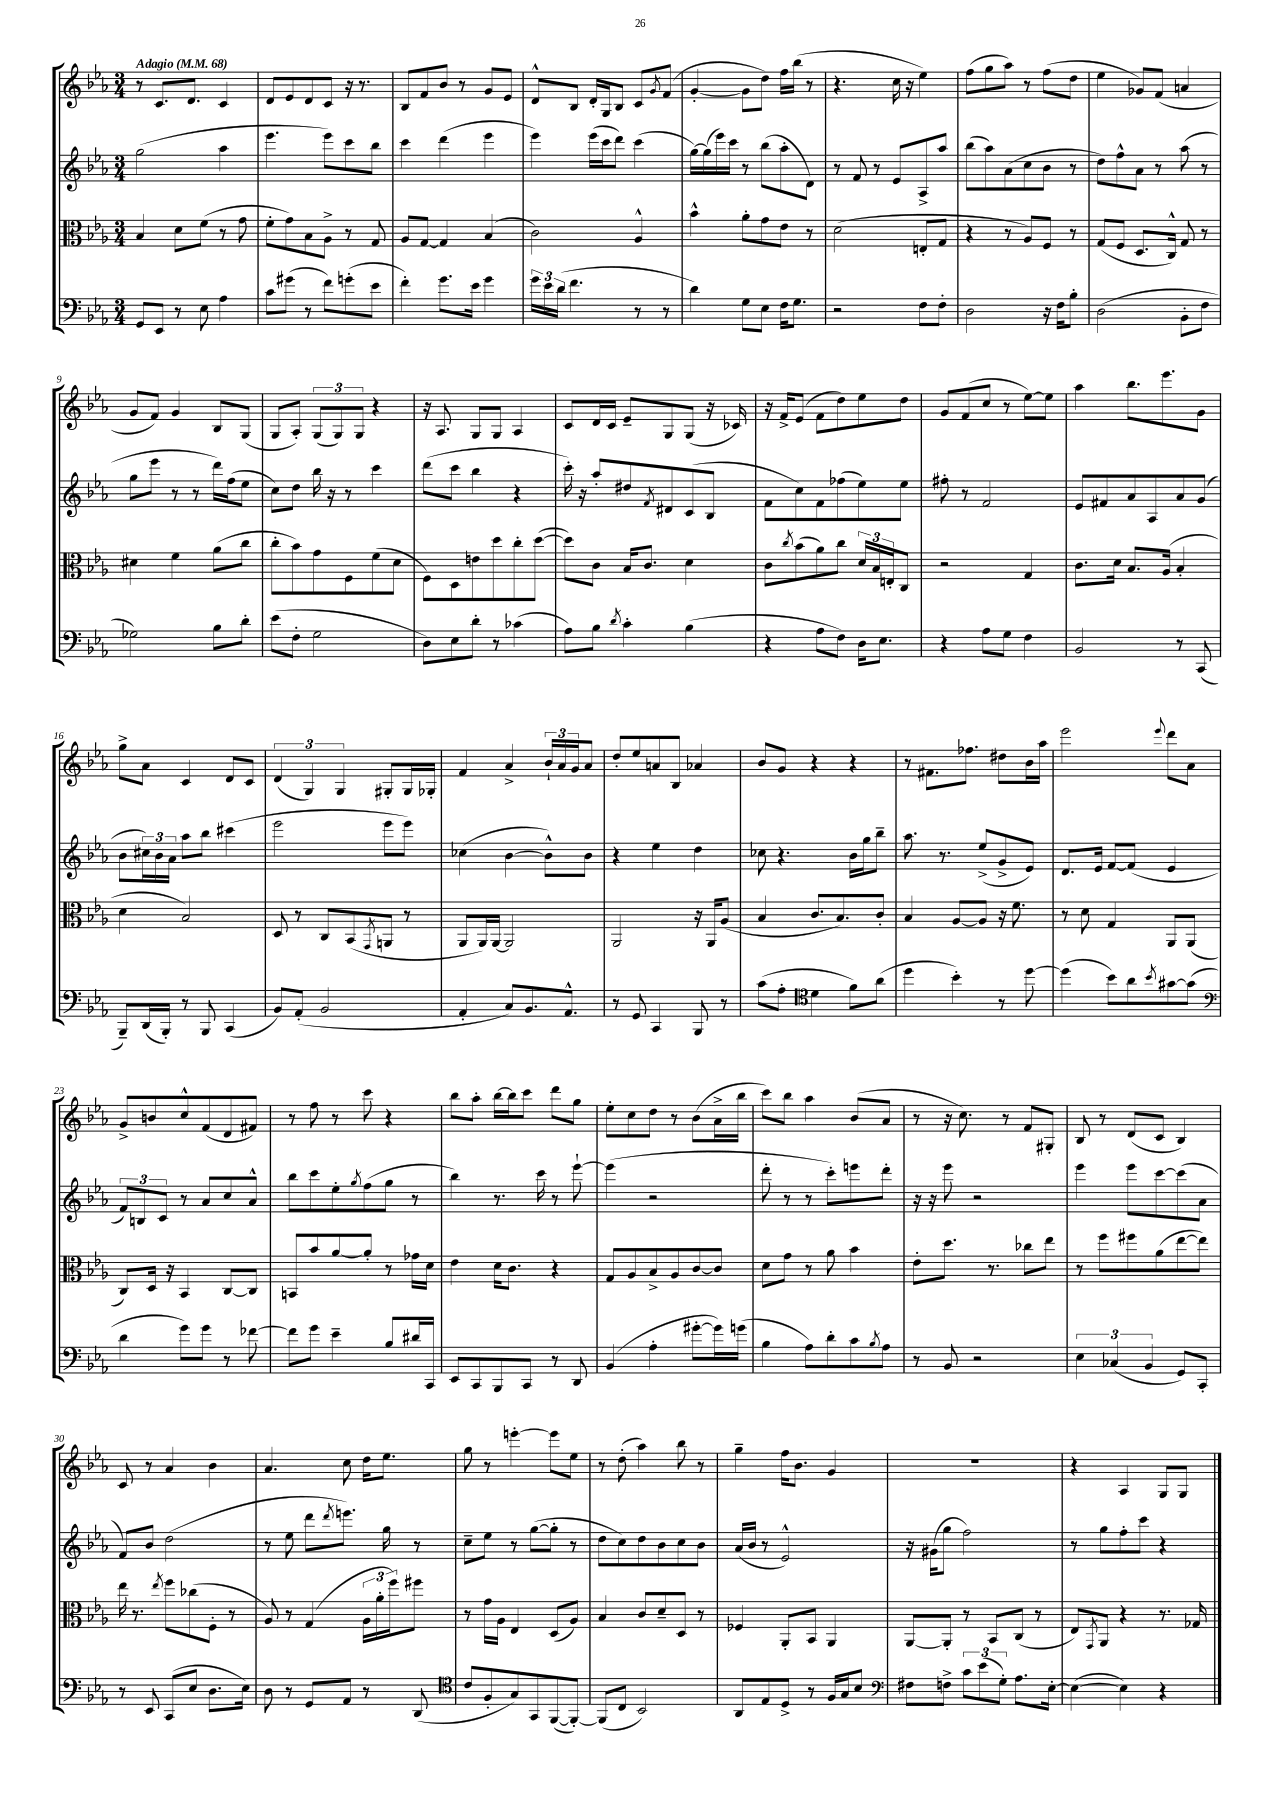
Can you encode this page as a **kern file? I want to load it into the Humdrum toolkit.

**kern	**kern	**kern	**kern
*staff4	*staff3	*staff2	*staff1
*clefF4	*clefC3	*clefG2	*clefG2
*k[b-e-a-]	*k[b-e-a-]	*k[b-e-a-]	*k[b-e-a-]
*M3/4	*M3/4	*M3/4	*M3/4
*MM68	*MM68	*MM68	*MM68
8GG/L	4B-/	(2gg\	8r
8EE-/J	.	.	8.c/L
8r	8d\L	.	.
.	.	.	8.d/J
8E-\	(8f\J	.	.
4A-\	8r	4aa-\	4c/
.	8g\	.	.
=	=	=	=
8c\L	8f'\L	4.eee-\	8d/L
(8g#\J	8g\)	.	8e-/
8r	8B-\	.	8d/
8f\L)	8A-^\J	8eee-\L)	8c/J
(8g'\	8r	8ccc\	16r
.	.	.	8.r
8e-\J	8G/	8bb-\J	.
=	=	=	=
4f'\)	8A-/L	4ccc\	8B-/L
.	[8G/J	.	8f/
8.g\L	4G/]	(4ddd\	8b-/J
.	.	.	8r
16e-\Jk	.	.	.
4g\	(4B-/	4eee-\	8g/L
.	.	.	8e-/J
=	=	=	=
24g\LL	2c\)	4eee-\)	8d^^/L
24e-\	.	.	.
(24d\JJ	.	.	.
4.f\	.	.	8B-/J
.	.	(16eee-\LL	16d'/LL
.	.	16ccc\J	16G/J
.	.	8ddd\J)	8B-/J
8r	4A-^^/	(4ccc\	8c/L
.	.	.	8qg/
8r	.	.	(8f/J
=	=	=	=
4d\)	4b-^^\	[16gg\LL)	[4g'/
.	.	(16gg\]	.
.	.	16eee-\)	.
.	.	16ccc\JJ	.
8G\L	8a-'\L	8r	8g\]L
8E-\J	8g\	(8bb-\L	8dd\J)
16F\LK	8e-\J	8aa-'\	16ff\LL
8.G\J	.	.	(16bb-\JJ
.	8r	8d\J)	8r
=	=	=	=
2r	(2d\	8r	4.r
.	.	8f/	.
.	.	8r	.
.	.	8e-/L	16cc\
.	.	.	16r
8F\L	8E'/L	8A-^/	4ee-\)
8F'\J	8G/J	8aa-/J	.
=	=	=	=
2D\	4r	(8bb-\L	(8ff\L
.	.	8aa-\)	8gg\
.	8r	(8a-\	8aa-\J)
.	8A-/L)	8cc\	8r
16r	8F/J	8b-\J	(8ff\L
16F\LK	.	.	.
8B-'\J	8r	8r	8dd\J
=	=	=	=
(2D\	(8G/L	8dd\L)	4ee-\
.	8F/J	8ff^^\	.
.	8.D/L	8a-\J	8g-/L)
.	.	8r	(8f/J
.	16C^^/Jk)	.	.
8BB-'\L	8G/	(8aa-\	4a/
8F\J	8r	8r	.
=	=	=	=
2G-\)	4d#\	8gg\L	8g/L
.	.	8eee-\J	8f/J)
.	4f\	8r	4g/
.	.	8r	.
8B-\L	(8a-\L	16ddd\LL)	8B-/L
.	.	(16ff\J	.
8d'\J	8cc\J	8ee-\J	(8G/J
=	=	=	=
(8e-\L	8cc'\L	8cc\L)	8G/L
8F'\J	8b-\)	8dd\J	8A-'/J)
2G\	8g\	16bb-\	(12G/L
.	.	16r	.
.	.	.	12G/)
.	8F\	8r	.
.	.	.	12G/J
.	(8f\	4ccc\	4r
.	8d\J	.	.
=	=	=	=
8D\L)	8F\L)	(8ddd\L	16r
.	.	.	8.A-/
8E-\	8D\	8ccc\J	.
8d'\J	8e\	4bb-\	8G/L
8r	8dd\	.	8G/J
(4c-\	8cc'\	4r	4A-/
.	([8dd\J	.	.
=	=	=	=
8A-\L)	8dd\]L)	16ccc'\)	8c/L
.	.	16r	.
8B-\J	8c\J	8aa-'/L	16d/L
.	.	.	16c/JJ
8qd/	.	.	.
4c'\	16B-/LK	8dd#/	8e-~/L
.	8.c/J	.	.
.	.	8qf/	.
.	.	8d#/	8G/
(4B-\	4d\	(8c/	(8G/J
.	.	8B-/J	16r
.	.	.	16c-/)
=	=	=	=
4r	8c\L	8f\L	16r
.	.	.	16f^/LK
.	8qcc/	.	.
.	(8b-\	8cc\)	(8e-/J
8A-\L	8a-\)	8f\	8f\L
8F\J)	8cc\J	(8ff-\	8dd\)
16D\LK	24d/LL	8ee-\)	8ee-\
.	24B-/	.	.
8.E-\J	.	.	.
.	24E'/J	.	.
.	8C/J	8ee-\J	8dd\J
=	=	=	=
4r	2r	8ff#'\	8g/L
.	.	8r	(8f/
8A-\L	.	2f/	8cc/J
8G\J	.	.	8r
4F\	4G/	.	[8ee-\L)
.	.	.	8ee-\]J
=	=	=	=
2BB-/	8.c\L	8e-/L	4aa-\
.	.	8f#/	.
.	16d\Jk	.	.
.	8.B-/L	8a-/	8.bb-\L
.	.	8A-/	.
.	(16A-/Jk	.	8.eee-\
8r	4B-'/	8a-/	.
(8CC/	.	(8g/J	8g\J
=	=	=	=
8BBB-~/L)	4d\	8b-\L	8gg^\L
(16DD/L	.	24cc#\L)	8a-\J
.	.	24b-\	.
16BBB-'/JJ)	.	.	.
.	.	24a-\JJ	.
8r	2B-/)	8aa-\L	4c/
8BBB-/	.	8bb-\J	.
(4CC/	.	(4ccc#\	8d/L
.	.	.	8c/J
=	=	=	=
8BB-/L)	8D/	2eee-\	(6d/
(8AA-'/J	8r	.	.
.	.	.	6G/)
2BB-/	8C/L	.	.
.	.	.	6G/
.	(8BB-/	.	.
.	8qGG/	.	.
.	8AA/J	8eee-\L	8G#'/L
.	8r	8eee-\J)	16G#/L
.	.	.	16G-'/JJ
=	=	=	=
4AA-'/	8AA-/L	(4cc-\	4f/
.	16AA-/L)	.	.
.	[16AA-/JJ	.	.
8C/L)	2AA-/]	[4b-\	4a-^/
8.BB-/	.	.	.
.	.	8b-^^\]L)	24b-`/LL
.	.	.	24a-/
8.AA-^^/J	.	.	.
.	.	.	24g/J
.	.	8b-\J	8a-/J
=	=	=	=
8r	2AA-/	4r	8dd'/L
8GG/	.	.	8ee-/
4CC/	.	4ee-\	8a/
.	.	.	8B-/J
8BBB-/	16r	4dd\	4a-/
.	16AA-/LK	.	.
8r	(8A-/J	.	.
=	=	=	=
(8c\L	4B-/	8cc-\	8b-/L
8A-'\J	.	4.r	8g/J
*clefC4	*	*	*
4d\	8.c/L	.	4r
.	8.B-/)	.	.
8f\L)	.	16b-\LL	4r
.	.	16gg\J	.
(8a-\J	8c'/J	8bb-~\J	.
=	=	=	=
4dd\	4B-/	8.aa-\	8r
.	.	.	8.f#\L
.	.	8.r	.
4b-'\)	[8A-/L	.	.
.	.	.	8.ff-\J
.	8A-/]J	(8ee-^/L	.
8r	16r	8g^/	8dd#\L
.	8.f\	.	.
[8dd\	.	8e-/J)	16b-\L
.	.	.	16aa-\JJ
=	=	=	=
(4dd\]	8r	8.d/L	2eee-\
.	8d\	.	.
.	.	16e-/Jk	.
8b-\L)	4G/	[8f/L	.
8a-\	.	(8f/]J	.
8qb-/	.	.	8qqeee-/
[8g#\	8AA-/L	4e-/	8ddd\L
(8g#\]J	(8AA-/J	.	8a-\J
=	=	=	=
*clefF4	*	*	*
4d\	8C/L)	12f/L)	8g^/L
.	.	12B/	.
.	16D/Jk	.	8b/
.	.	12c/J	.
.	16r	.	.
8g\L)	4BB-/	8r	8cc^^/
8g\J	.	8a-/L	(8f/
8r	[8C/L	8cc/	8d/
[8f-\	8C/]J	8a-^^/J	8f#/J)
=	=	=	=
8f-\]L	8BB/L	8bb-\L	8r
8g\J	8b-/	8ccc\	8ff\
4e-~\	[8a-/	8ee-'\	8r
.	.	8qgg/	.
.	8a-'/]J	(8ff\	8ccc\
8B-/L	8r	8gg\J	4r
16d#/L	16g-\LL	8r	.
16CC/JJ	16d\JJ	.	.
=	=	=	=
8EE-/L	4e-\	4bb-\)	8bb-\L
8CC/	.	.	8aa-'\J
8BBB-/	16d\LK	8.r	[16bb-\LL
.	8.c\J	.	16bb-\]J
8CC/J	.	.	8ccc\J
.	.	16ccc\	.
8r	4r	8r	8ddd\L
8DD/	.	[8eee-`\	8gg\J
=	=	=	=
(4BB-/	8G/L	(4eee-\]	8ee-'\L
.	8A-/	.	8cc\
4A-'\	8B-^/	2r	8dd\J
.	8A-/	.	8r
[8g#'\L	[8c/	.	(8b-\L
16g#\]L)	8c/]J	.	16a-^\L
(16g\JJ	.	.	16bb-\JJ
=	=	=	=
4B-\	8d\L	8ddd'\	8ccc\L)
.	8g\J	8r	8bb-\J
8A-\L)	8r	8r	4aa-\
8d'\	8a-\	8ccc'\L)	.
8c\	4b-\	8eee\	(8b-/L
8qB-/	.	.	.
8A-\J	.	8ddd'\J	8a-/J
=	=	=	=
8r	8e-'\L	16r	8r
.	.	16r	.
8BB-/	8.dd\J	8eee-\	16r
.	.	.	8.cc\)
2r	.	2r	.
.	8.r	.	.
.	.	.	8r
.	8cc-\L	.	8f/L
.	8ee-\J	.	8G#'/J
=	=	=	=
6E-\	8r	4eee-\	8B-/
.	8ff\L	.	8r
(6C-/	.	.	.
.	8ff#\	8eee-\L	(8d/L
6BB-/	.	.	.
.	(8a-\	[8ccc\	8c/J
8GG/L)	[8ee-\	(8ccc\]	4B-/)
8CC'/J	8ee-\]J)	8a-\J	.
=	=	=	=
8r	16ee-\	8f/L)	8c/
.	8.r	.	.
8EE-/	.	8b-/J	8r
.	8qee-/	.	.
(8CC/L	8ff\L	(2dd\	4a-/
8E-/J	(8cc-\	.	.
8.D\L	8F'\J	.	4b-\
.	8r	.	.
16E-\Jk)	.	.	.
=	=	=	=
8D\	8A-/)	8r	4.a-/
8r	8r	8ee-\	.
8GG/L	(4G/	8ddd\L	.
.	.	8qddd/	.
8AA-/J	.	8.eee\J)	8cc\
8r	24A-\LL	.	16dd\LK
.	24a-'\	.	.
.	.	16gg\	8.ee-\J
.	24ff\J)	.	.
(8DD/	8ff#\J	8r	.
=	=	=	=
*clefC4	*	*	*
8c/L	8r	8cc~\L	8gg\
8F'/	16g\LL	8ee-\J	8r
.	16A-\JJ	.	.
8G/)	4E-/	8r	[4eee'\
8GG/	.	([8gg\L	.
([8FF/	(8D/L	8gg'\]J	8eee\]L
8FF'/_J)	8A-/J)	8r	8ee-\J
=	=	=	=
(8FF/]L	4B-/	8dd\L	8r
8C/J	.	8cc\)	(8dd'\
2BB-/)	8c/L	8dd\	4aa-\)
.	8d~/	8b-\	.
.	8D/J	8cc\	8bb-\
.	8r	8b-\J	8r
=	=	=	=
8AA-/L	4F-/	(16a-/LL	4gg~\
.	.	16b-/JJ	.
8E-/	.	8r	.
8D^/J	8AA-'/L	2e-^^/)	16ff\LK
.	.	.	8.b-\J
8r	8BB-/J	.	.
16F/LL	4AA-/	.	4g/
16G/J	.	.	.
8B-/J	.	.	.
=	=	=	=
*clefF4	*	*	*
8F#\L	[8AA-/L	16r	2.r
.	.	(16g#\LK	.
8F^\J	8AA-'/]J	8gg\J	.
12c\L	8r	2ff\)	.
(12e-\	.	.	.
.	8BB-/L	.	.
12G'\J)	.	.	.
8.A-\L	(8C/J	.	.
.	8r	.	.
[16E-'\Jk	.	.	.
=	=	=	=
(4E-\_	8E-/L)	8r	4r
.	8qGG/	.	.
.	8AA-/J	8gg\L	.
4E-\])	4r	8ff'\	4A-/
.	.	8ccc\J	.
4r	8.r	4r	8G/L
.	.	.	8G/J
.	16G-/	.	.
==	==	==	==
*-	*-	*-	*-
